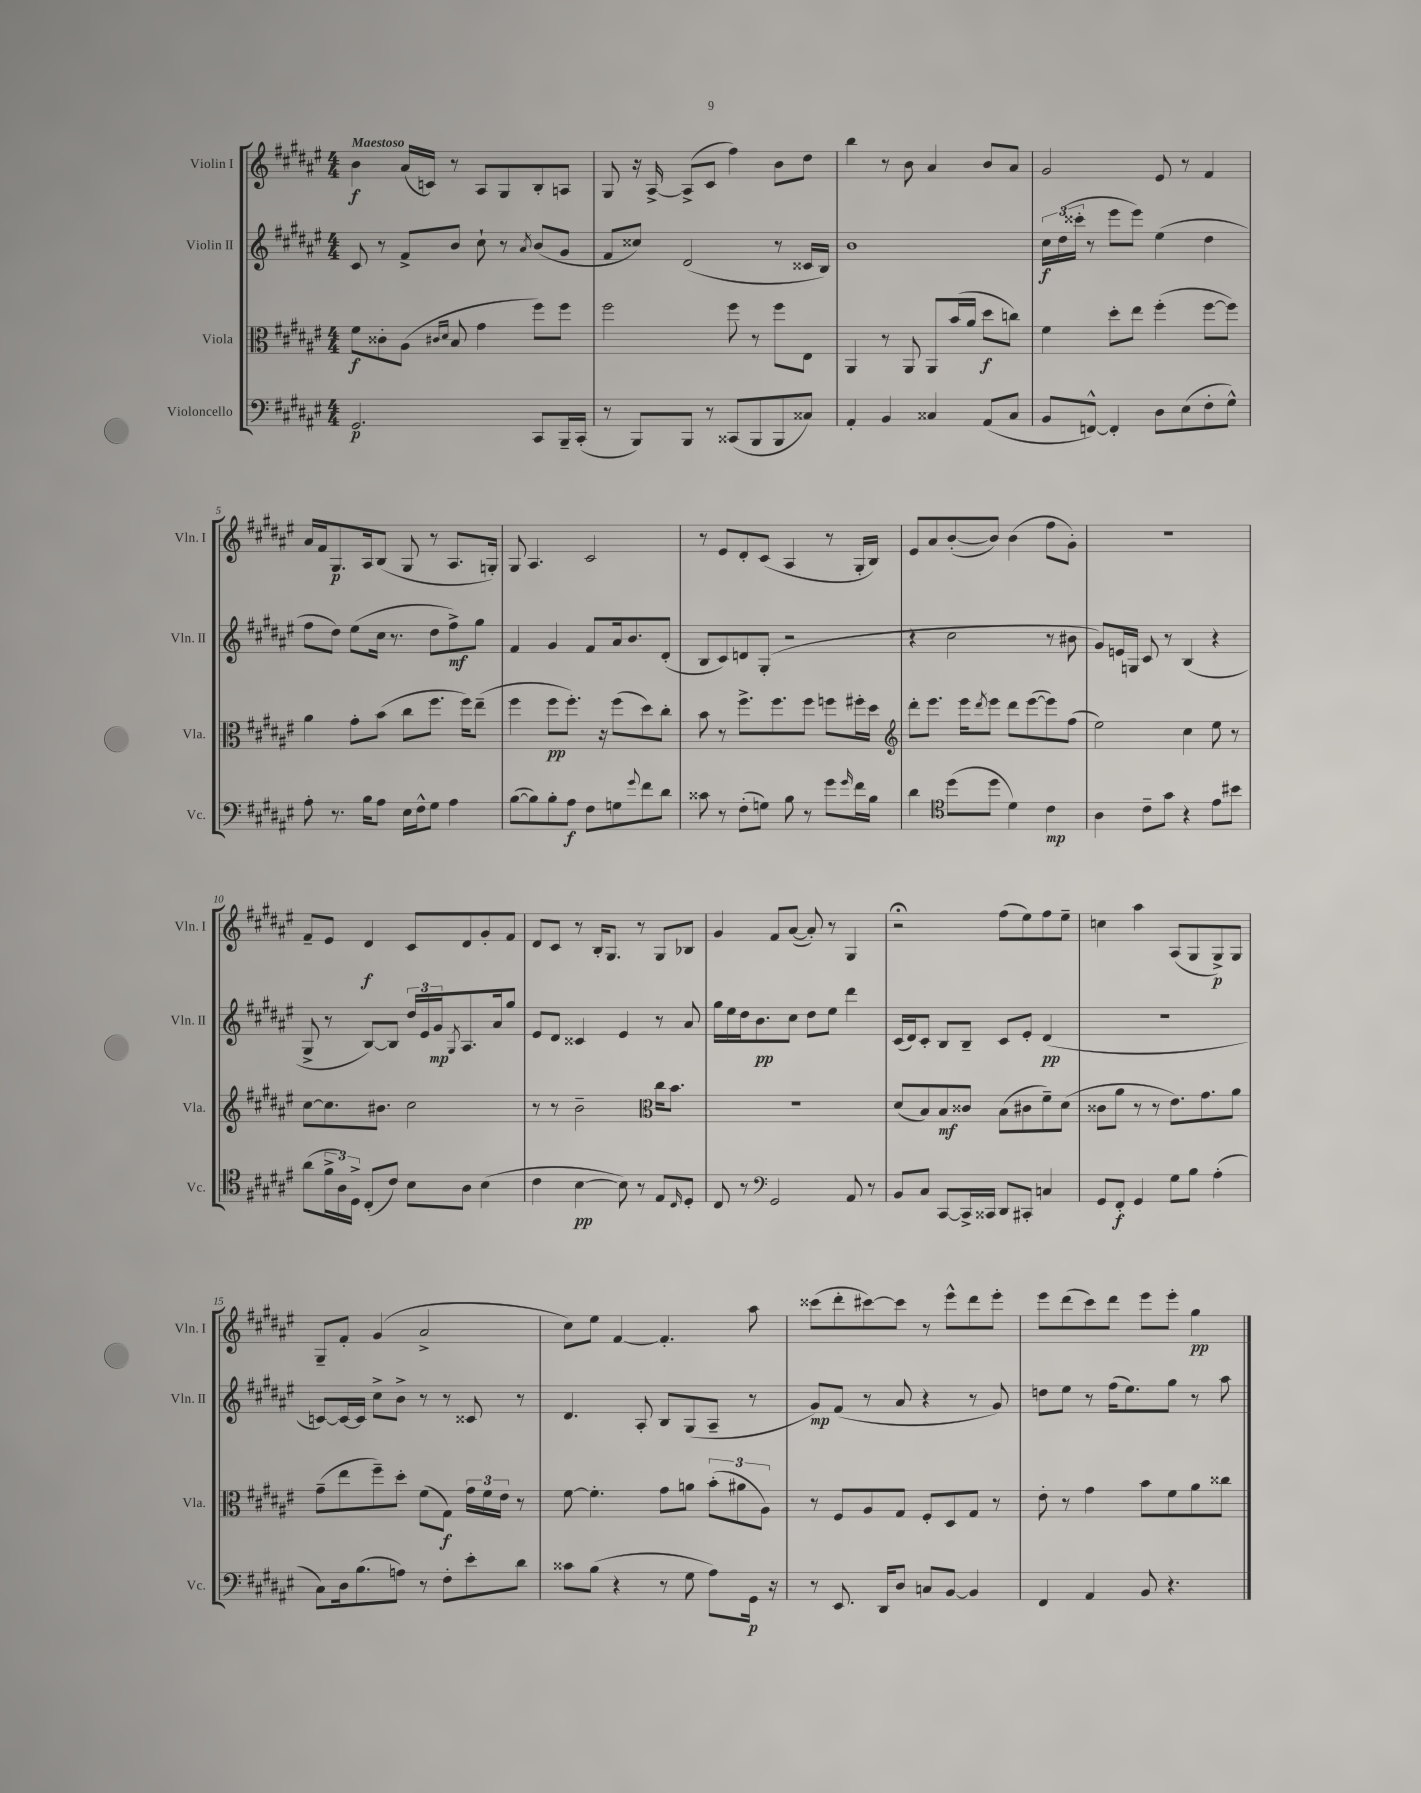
<<
\new StaffGroup <<
\new Staff = "s0" \with { instrumentName = "Violin I" shortInstrumentName = "Vln. I" } {
    \clef treble \key fis \major \numericTimeSignature \time 4/4 \tempo "Maestoso"
    b'4\f ais'16( c'16) r8 ais8 gis8 b8-. a8 |
    gis8 r16 ais16~-> ais8->( cis'8 fis''4) b'8 dis''8 |
    b''4 r8 b'8 ais'4 b'8 ais'8 |
    gis'2 eis'8 r8 fis'4 |
    ais'16 fis'16 gis8.\p ais16 b8( gis8 r8 ais8. g16-.) |
    gis8 ais4. cis'2 |
    r8 eis'8 dis'8-. cis'8( ais4 r8 gis16-. b16) |
    eis'8 ais'8 b'8~-.( b'8) b'4( fis''8 gis'8-.) |
    R1 |
    fis'8-- eis'8 dis'4\f cis'8 dis'8 gis'8-. fis'8 |
    dis'8 cis'8 r8 b16-. gis8. r8 gis8 bes8 |
    gis'4 fis'8 ais'8~( ais'8-.) r8 gis4 |
    r2\fermata fis''8( eis''8) fis''8 eis''8-- |
    c''4 ais''4 ais8( gis8 gis8->\p) gis8 |
    gis8-- fis'8-. gis'4( ais'2-> |
    cis''8) eis''8 fis'4~ fis'4.-. ais''8 |
    cisis'''8( dis'''8-. cis'''8~) cis'''8 r8 eis'''8-^ dis'''8 eis'''8-. |
    eis'''8 dis'''8( cis'''8) dis'''8 eis'''8 eis'''8-. gis''4\pp \bar "|." |
}
\new Staff = "s1" \with { instrumentName = "Violin II" shortInstrumentName = "Vln. II" } {
    \clef treble \key fis \major \numericTimeSignature \time 4/4
    cis'8 r8 fis'8-> b'8 cis''8-! r8 \acciaccatura { ais'8 } b'8( gis'8 |
    fis'8 cisis''8) dis'2( r8 cisis'16 b16) |
    b'1 |
    \tuplet 3/2 { cis''16\f dis''16( cisis'''16-. } r8 eis'''8 eis'''8) eis''4( dis''4 |
    fis''8 dis''8) eis''8( cis''16 r8. dis''8 fis''8->\mf) gis''8 |
    fis'4 gis'4 fis'8 ais'16 b'8. dis'8-.( |
    b8 cis'8) d'8 gis8-.( r2 |
    r4 cis''2 r8 bis'8 |
    gis'8) e'16 g16 cis'8 r8 b4( r4 |
    gis8-> r8 b8~) b8 \tuplet 3/2 { dis''16 eis'16 gis'16\mp } \acciaccatura { gis8 } ais8. ais'16 gis''8 |
    eis'8 dis'8 cisis'4 eis'4 r8 ais'8 |
    gis''16 eis''16 dis''16 b'8.\pp cis''8 dis''8 eis''8 dis'''4 |
    cis'16( dis'16) cis'8-. b8 b8-- cis'8 eis'8-. dis'4\pp( |
    r1 |
    c'8~) c'16~ c'16 cis''8-> b'8-> r8 r8 cisis'8 r8 |
    dis'4. ais8-. b8 gis8( ais8-- r8 |
    gis'8\mp) fis'8( r8 ais'8 r4 r8 gis'8) |
    d''8 eis''8 r8 fis''16( eis''8.) gis''8 r8 ais''8 \bar "|." |
}
\new Staff = "s2" \with { instrumentName = "Viola" shortInstrumentName = "Vla." } {
    \clef alto \key fis \major \numericTimeSignature \time 4/4
    fis'8\f cisis'8-. ais8( \grace { cis'16 dis'16 } b8 gis'4 fis''8) fis''8 |
    fis''2 fis''8 r8 fis''8 eis8 |
    ais,4 r8 ais,8 ais,8 b'16( ais'16 dis''8\f c''8) |
    fis'4 dis''8-. eis''8 fis''4-.( fis''8~ fis''8) |
    ais'4 gis'8-. b'8( cis''8 fis''8. fis''16) eis''8--( |
    fis''4 fis''8\pp fis''8.-.) r16 fis''8( dis''8) cis''8-. |
    b'8 r8 fis''8.-> fis''8. fis''8 f''8 fis''16-. dis''16 |
    \clef treble dis'''8-. eis'''8. eis'''16 \acciaccatura { dis'''8 } eis'''8 dis'''8 eis'''8~( eis'''8) fis''8( |
    eis''2) cis''4 eis''8 r8 |
    cis''8~ cis''8. bis'8. cis''2 |
    r8 r8 b'2-- \clef alto cis''16 b'8. |
    R1 |
    dis'8( b8) b8\mf cisis'8 b8( cis'8 fis'8--) dis'8( |
    cisis'8 ais'8 r8 r8 eis'8.) gis'8. ais'8 |
    gis'8--( eis''8 fis''8--) dis''8-. fis'8( gis8\f) \tuplet 3/2 { gis'16 fis'16 eis'16 } r8 |
    fis'8~ fis'4.-. gis'8 a'8 \tuplet 3/2 { b'8-.( ais'8 ais8) } |
    r8 fis8 ais8 gis8 fis8-. dis8 gis8 r8 |
    eis'8-. r8 gis'4 b'8 fis'8 ais'8 cisis''8 \bar "|." |
}
\new Staff = "s3" \with { instrumentName = "Violoncello" shortInstrumentName = "Vc." } {
    \clef bass \key fis \major \numericTimeSignature \time 4/4
    gis,2.\p cis,8 b,,16-- cis,16-.( |
    r8 b,,8) b,,8 r8 cisis,8( b,,8 b,,8 cisis8) |
    ais,4-. b,4 cisis4 ais,8( cisis8 |
    b,8 f,8~-^) f,4-. dis8 eis8( fis8-. gis8-^) |
    ais8-. r8. b16 ais8 eis16 fis16-^ gis8 ais4 |
    b8~( b8) b8-. ais8\f fis8 g8 \appoggiatura { gis'8 } fis'8 dis'8 |
    cisis'8 r8 fis8-.( g8) b8 r8 gis'8 \grace { gis'16 } fis'16 b16 |
    dis'4 \clef tenor dis''8( dis''8 dis'4) cis'4\mp |
    ais4 cis'8-- gis'8 r4 eis'8 bis'8 |
    ais'8( \tuplet 3/2 { fis'16-> ais16) dis16-> } cis8-.( cis'8) b8 ais8 b4( |
    cis'4 b4~\pp b8) r8 eis8 \grace { cis16 } dis8-. |
    cis8 r8 \clef bass gis,2 ais,8 r8 |
    b,8 cis8 cis,8~ cis,16-> cisis,16 dis,8 cis,8-. c4 |
    gis,8 fis,8-.\f gis,4 gis8 b8 ais4-.( |
    cis8) dis16 b8.( a8) r8 fis8-. eis'8-. dis'8 |
    cisis'8 b8( r4 r8 gis8 ais8) gis,16\p r16 |
    r8 eis,8. dis,16 dis8 c8 b,8~ b,4 |
    fis,4 ais,4 b,8 r4. \bar "|." |
}
>>
>>
